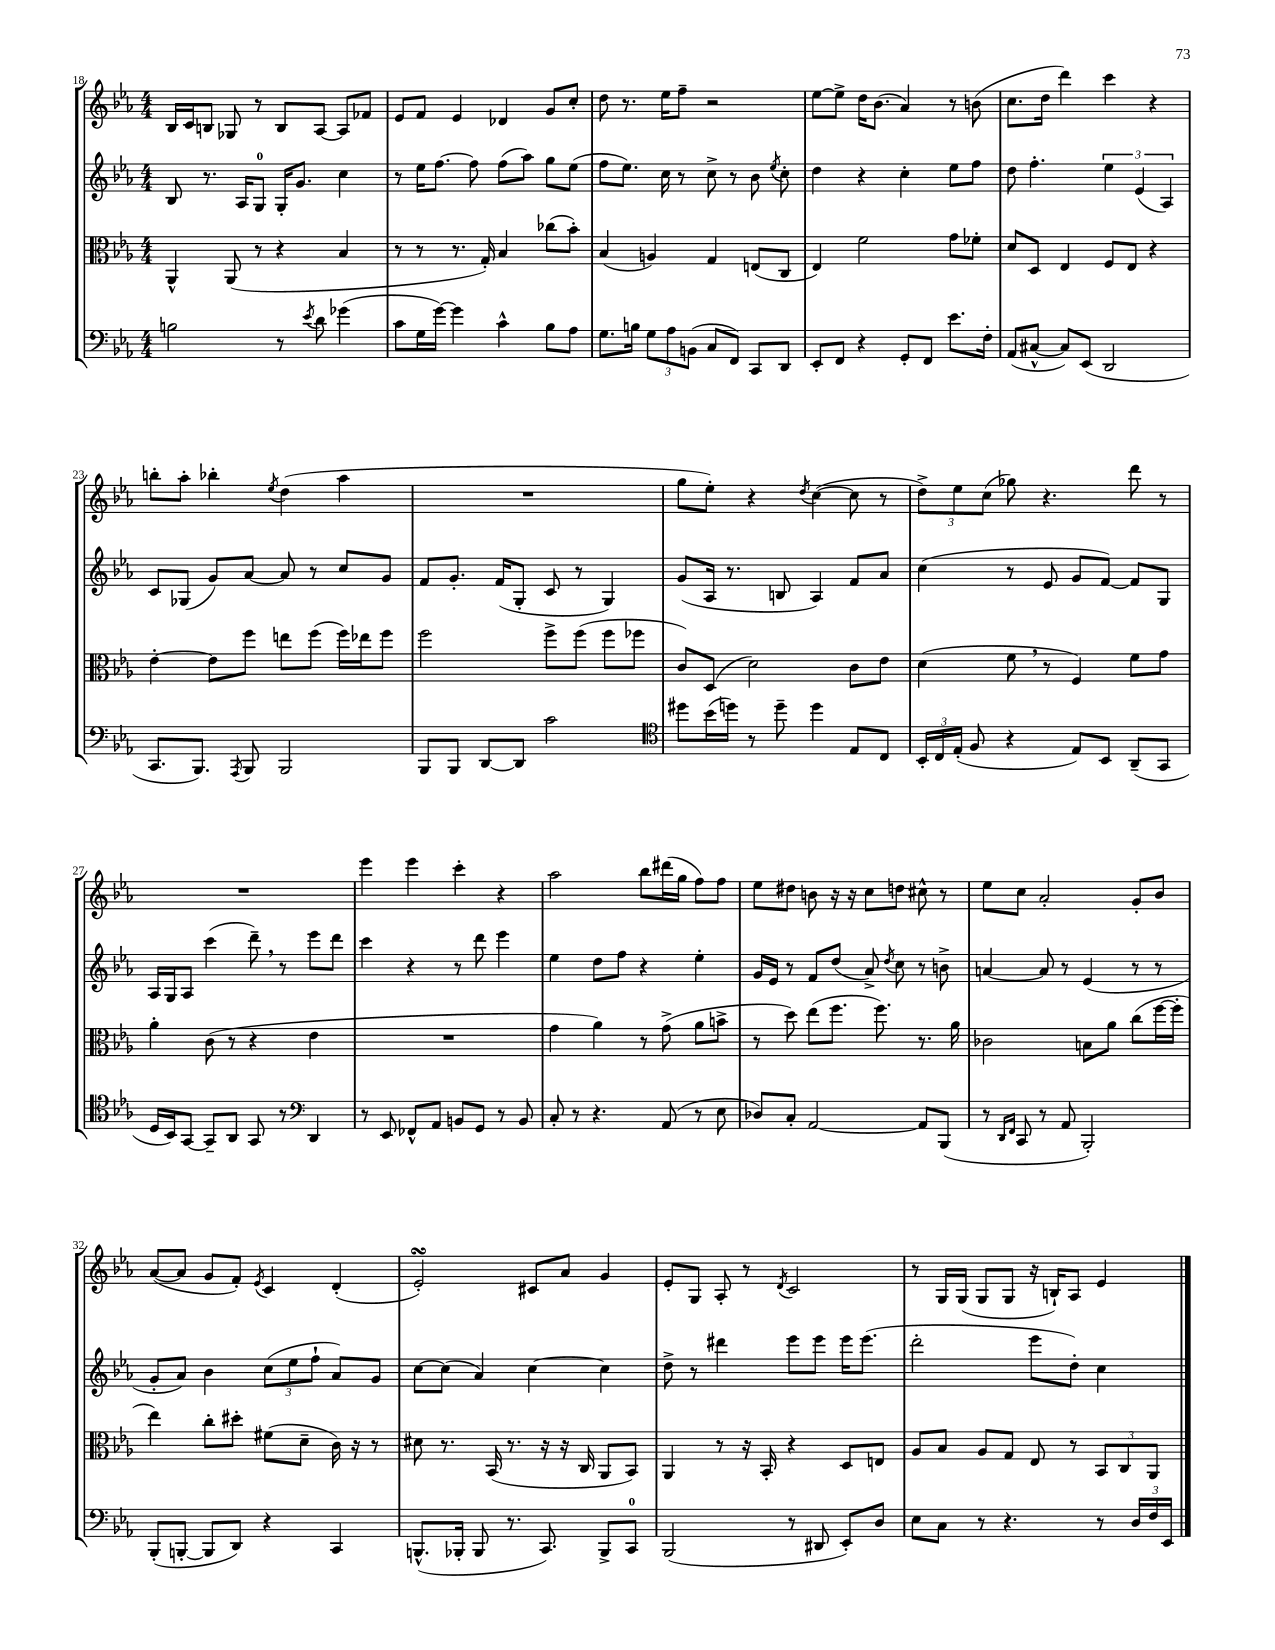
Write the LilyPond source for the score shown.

<<
\new StaffGroup <<
\new Staff = "s0" {
    \clef treble \key ees \major \numericTimeSignature \time 4/4
    \autoBeamOff bes16[ c'16 b8] ges8 r8 b8[ aes8]~ aes8[ fes'8] |
    ees'8[ f'8] ees'4 des'4 g'8[ c''8]-. |
    d''8 r8. ees''16[ f''8]-- r2 |
    ees''8[~ ees''8]-> d''16[ bes'8.]( aes'4) r8 b'8( |
    c''8.[ d''16] d'''4) c'''4 r4 |
    b''8[-. aes''8]-. bes''4-. \acciaccatura { ees''8 } d''4( aes''4 |
    R1 |
    g''8[ ees''8]-.) r4 \acciaccatura { d''8 } c''4~( c''8 r8 |
    \tuplet 3/2 { d''8[->) ees''8 c''8]( } ges''8) r4. d'''8 r8 |
    R1 |
    ees'''4 ees'''4 c'''4-. r4 |
    aes''2 bes''8[ dis'''16( g''16] f''8[) f''8] |
    ees''8[ dis''8] b'8 r16 r16 c''8[ d''8] cis''8-^ r8 |
    ees''8[ c''8] aes'2-. g'8[-. bes'8] |
    aes'8[~( aes'8] g'8[ f'8]-.) \acciaccatura { ees'8 } c'4 d'4-.( |
    ees'2-.\turn) cis'8[ aes'8] g'4 |
    ees'8[-. g8] aes8-. r8 \acciaccatura { d'8 } c'2 |
    r8 g16[ g16]( g8[ g8] r16 b16[-!) aes8] ees'4 \bar "|." |
}
\new Staff = "s1" {
    \clef treble \key ees \major \numericTimeSignature \time 4/4
    \autoBeamOff bes8 r8. aes16[ g8]-0 g16[-. g'8.] c''4 |
    r8 ees''16[ f''8.]~ f''8 f''8[( aes''8]) g''8[ ees''8]( |
    f''8[ ees''8.]) c''16 r8 c''8-> r8 bes'8 \acciaccatura { ees''8 } c''8-. |
    d''4 r4 c''4-. ees''8[ f''8] |
    d''8 f''4.-. \tuplet 3/2 { ees''4 ees'4( aes4) } |
    c'8[ ges8]( g'8[) aes'8]~ aes'8 r8 c''8[ g'8] |
    f'8[ g'8.]-. f'16[( g8]-. c'8 r8 g4) |
    g'8[( aes16] r8. b8 aes4) f'8[ aes'8] |
    c''4( r8 ees'8 g'8[ f'8]~) f'8[ g8] |
    aes16[ g16 aes8] c'''4( d'''8--) \breathe r8 ees'''8[ d'''8] |
    c'''4 r4 r8 d'''8 ees'''4 |
    ees''4 d''8[ f''8] r4 ees''4-. |
    g'16[ ees'16] r8 f'8[ d''8]( aes'8->) \acciaccatura { d''8 } c''8 r8 b'8-> |
    a'4~ a'8 r8 ees'4( r8 r8 |
    g'8[-. aes'8]) bes'4 \tuplet 3/2 { c''8[( ees''8 f''8]-! } aes'8[) g'8] |
    c''8[~ c''8]( aes'4) c''4~ c''4 |
    d''8-> r8 dis'''4 ees'''8[ ees'''8] ees'''16[ ees'''8.]( |
    d'''2-. ees'''8[ d''8]-.) c''4 \bar "|." |
}
\new Staff = "s2" {
    \clef alto \key ees \major \numericTimeSignature \time 4/4
    \autoBeamOff aes,4-^ aes,8( r8 r4 bes4 |
    r8 r8 r8. g16-.) bes4 ces''8[( bes'8]-.) |
    bes4( a4) g4 e8[( c8] |
    ees4) f'2 g'8[ fes'8]-. |
    d'8[ d8] ees4 f8[ ees8] r4 |
    ees'4~-. ees'8[ f''8] e''8[ f''8]( f''16[) ees''16 f''8] |
    f''2 f''8[-> f''8]( f''8[ fes''8] |
    c'8[) d8]( d'2) c'8[ ees'8] |
    d'4( f'8 \breathe r8 f4) f'8[ g'8] |
    aes'4-. c'8( r8 r4 ees'4 |
    R1 |
    g'4 aes'4) r8 g'8->( aes'8[ b'8]-> |
    r8 d''8) ees''8[( f''8.] f''8.) r8. aes'16 |
    ces'2 b8[ aes'8] c''8[( f''16~ f''16]-. |
    ees''4) c''8[-. dis''8]-. fis'8[( d'8]-- c'16) r16 r8 |
    dis'8 r8. bes,16( r8. r16 r16 c16 aes,8[ bes,8]) |
    aes,4 r8 r16 bes,16-. r4 d8[ e8] |
    aes8[ bes8] aes8[ g8] ees8 r8 \tuplet 3/2 { bes,8[ c8 aes,8] } \bar "|." |
}
\new Staff = "s3" {
    \clef bass \key ees \major \numericTimeSignature \time 4/4
    \autoBeamOff b2 r8 \acciaccatura { ees'8 } d'8 ges'4( |
    c'8[ g16 g'16]~) g'4 c'4-^ bes8[ aes8] |
    g8.[ b16] \tuplet 3/2 { g8[ aes8 b,8]( } c8[ f,8]) c,8[ d,8] |
    ees,8[-. f,8] r4 g,8[-. f,8] ees'8.[ f16]-. |
    aes,8[( cis8]~-^ cis8[) ees,8]( d,2 |
    c,8.[ bes,,8.]) \acciaccatura { aes,,8 } bes,,8 bes,,2 |
    bes,,8[ bes,,8] d,8[~ d,8] c'2 |
    \clef tenor dis''8[ bes'16( d''16]) r8 d''8-- d''4 ees8[ c8] |
    \tuplet 3/2 { bes,16[-. c16 ees16]-.( } f8 r4 ees8[) bes,8] aes,8[--( g,8] |
    d16[ bes,16) g,8]~ g,8[-- aes,8] g,8 r8 \clef bass d,4 |
    r8 ees,8 fes,8[-^ aes,8] b,8[ g,8] r8 b,8 |
    c8-. r8 r4. aes,8( r8 ees8 |
    des8[) c8]-. aes,2~ aes,8[ bes,,8]( |
    r8 \grace { d,16[ f,16] } c,8 r8 aes,8 bes,,2-.) |
    bes,,8[-.( b,,8]~-. b,,8[ d,8]) r4 c,4 |
    b,,8.[-^( bes,,16]-. bes,,8 r8. c,8.) bes,,8[-> c,8]-0 |
    bes,,2( r8 dis,8 ees,8[-.) d8] |
    ees8[ c8] r8 r4. r8 \tuplet 3/2 { d16[ f16 ees,16] } \bar "|." |
}
>>
>>
\layout { \context { \Score currentBarNumber = #18 } }
